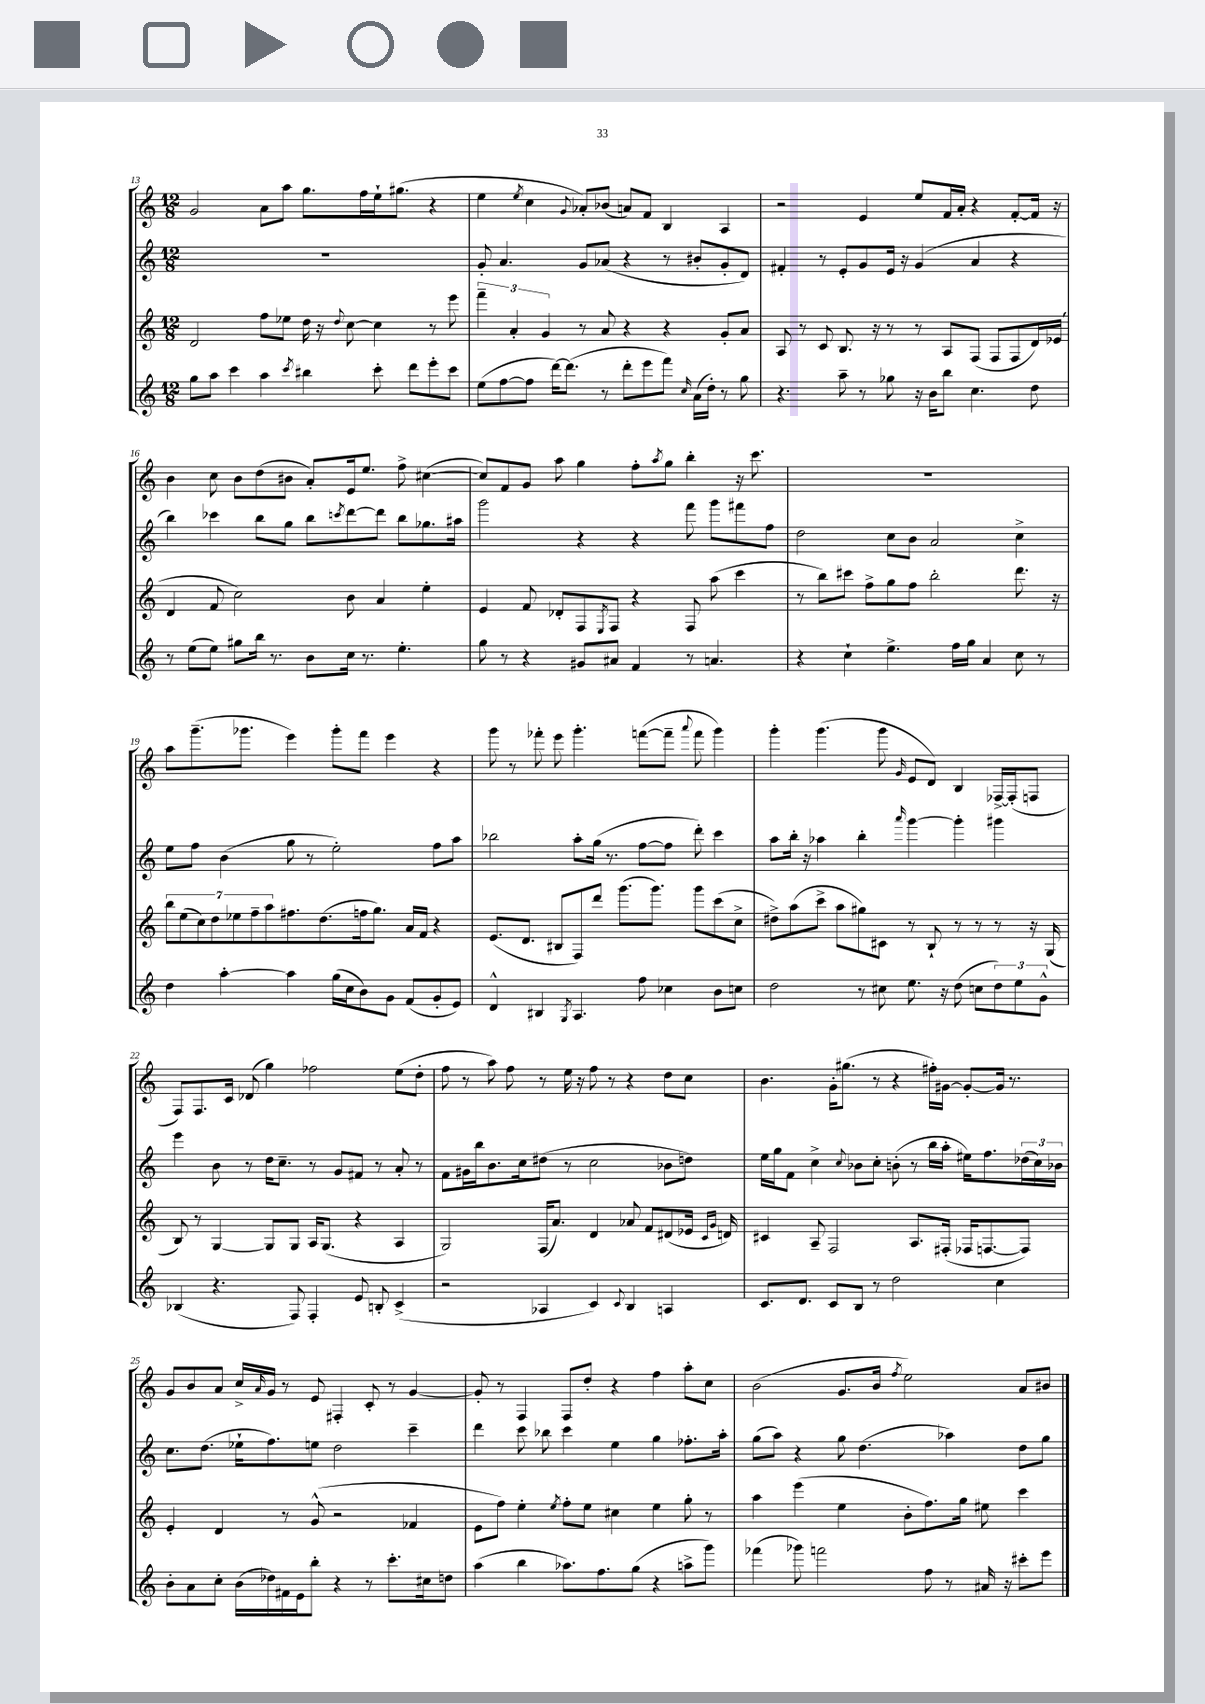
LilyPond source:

<<
\new StaffGroup <<
\new Staff = "s0" {
    \clef treble \key c \major \numericTimeSignature \time 12/8
    g'2 a'8 a''8 g''8. f''16 e''16-! gis''8.( r4 |
    e''4 \acciaccatura { e''8 } c''4 \appoggiatura { g'8 } aes'8-.) bes'8( a'8) f'8 b4 a4 |
    r2 e'4 e''8 f'16 a'16-. r4 f'8~-. f'16 r16 |
    b'4 c''8 b'8 d''8( bis'8 a'8-.) e'16 e''8. f''8-> cis''4~( |
    cis''8) f'8 g'8 a''8 g''4 f''8-. \acciaccatura { a''8 } g''8 b''4-. r16 c'''8. |
    R1. |
    a''8 g'''8.--( ges'''8. e'''4) ges'''8-. f'''8 e'''4 r4 |
    g'''8 r8 fes'''8-. e'''8 g'''4.-. f'''8~( f'''8-- \appoggiatura { a'''8 } f'''8 g'''4) |
    g'''4-. g'''4.( g'''8 \grace { g'16 } e'8 d'8) b4 fes16~-> fes16-.( f8 |
    f8) f8. c'16 des'8( g''4) fes''2 e''8( d''8-. |
    f''8 r8 a''8) f''8 r8 e''16 r16 f''8 r8 r4 d''8 c''8 |
    b'4. g'16-. gis''8.( r8 r4 fis''16-.) gis'16~ gis'8~-. gis'16 r8. |
    g'8 b'8 a'8 c''16-> \grace { a'16 } g'16 r8 e'8 fis4-. c'8-. r8 g'4~ |
    g'8-. r8 f4 f8 d''8-. r4 f''4 a''8-. c''8 |
    b'2( g'8. b'16 \acciaccatura { f''8 } e''2) a'8 bis'8 \bar "|." |
}
\new Staff = "s1" {
    \clef treble \key c \major \numericTimeSignature \time 12/8
    R1. |
    g'8-. a'4. g'8 aes'8( r4 r8 bis'8-. g'8-. d'8) |
    fis'4-. r8 e'8-. g'8 e'16 r16 g'4( a'4 r4 |
    b''4) ces'''4 b''8 g''8 b''8 \acciaccatura { c'''8 } d'''8~ d'''8 b''8 ges''8. ais''16 |
    g'''2 r4 r4 f'''8 g'''8 fis'''8 f''8 |
    d''2 c''8 b'8 a'2 c''4-> |
    e''8 f''8 b'4( g''8 r8 e''2-.) f''8 a''8 |
    bes''2 a''8-. g''16( r8. f''8~ f''8 d'''8-.) c'''4 |
    a''8 b''16-. r16 aes''4 b''4-. \grace { a'''16 } g'''4~ g'''4-. gis'''4 |
    e'''4 b'8 r8 d''16 c''8.-- r8 g'8 fis'8 r8 a'8-. r8 |
    f'8 gis'16 b''16 b'8. c''16 dis''8( r8 c''2 bes'8 d''8) |
    e''16 g''16 f'8 c''4-> \appoggiatura { c''8 } bes'8 c''8-. b'8-.( r8 b''16 a''16-. eis''16) f''8. \tuplet 3/2 { des''16( c''16) bes'16 } |
    c''8. d''8.( ees''16-! f''8.) e''8 d''2 c'''4-- |
    d'''4 c'''8 bes''8 c'''4 e''4 g''4 fes''8.-. a''16-. |
    g''8( a''8) r4 g''8 d''4.( aes''4) d''8 g''8 \bar "|." |
}
\new Staff = "s2" {
    \clef treble \key c \major \numericTimeSignature \time 12/8
    d'2 f''8 ees''8 d''16 r16 \appoggiatura { d''8 } c''8~ c''4 r8 e'''8 |
    \tuplet 3/2 { f'''4-- a'4-. g'4 } r8 a'8 r4 r4 g'8-. a'8 |
    a8 r8 c'8 b8. r16 r8 r8 a8 f8( f8 f8 d'16) ees'16( |
    d'4 f'8 c''2) b'8 a'4 e''4-. |
    e'4 f'8 des'8-. f8 \acciaccatura { e8 } f8 r4 f8 a''8( c'''4 |
    r8 b''8) cis'''8 f''8-> g''8 f''8 b''2-. d'''8. r16 |
    \tuplet 7/4 { b''8 e''8( c''8) d''8 ees''8 f''8-- a''8 } fis''8. d''8.( f''16 g''8.) a'16 f'16 r4 |
    e'8.( d'8. bis8 f8) d'''8 g'''8.( g'''8.) g'''8 c'''8( c''8-> |
    dis''8->) a''8( c'''8-> a''8 gis''8) cis'8 r8 b8-! r8 r8 r8 r16 g16( |
    b8) r8 g4~ g8 g8 a16 g8.( r4 a4 |
    g2) f16( a'8.) d'4 aes'8 f'8 dis'8( ees'16 \grace { c'16 g'16 } d'16) |
    cis'4 a8-- f2 a8. fis16-.( fes16 f8.~ f8) |
    e'4-. d'4 r8 g'8-^( r2 fes'4 |
    e'8 f''8) e''4-. \acciaccatura { e''8 } f''8-. e''8 cis''4 e''4 g''8-. r8 |
    a''4 e'''4( e''4 b'8-. f''8.) g''16 eis''8 c'''4 \bar "|." |
}
\new Staff = "s3" {
    \clef treble \key c \major \numericTimeSignature \time 12/8
    g''8 a''8 c'''4 a''4 \acciaccatura { c'''8 } bis''4 c'''8-. d'''8 e'''8-. c'''8 |
    e''8( f''8~ f''8 d'''16~) d'''8.( r8 d'''8-. e'''8 f'''8) \grace { c''16 } a'16( d''16-.) r8 g''8 |
    r4. a''8-- r8 ges''8 r16 b'16 b''8 c''4. d''8 |
    r8 e''8( e''8) gis''8 b''16 r8. b'8 c''16 r8. e''4.-. |
    g''8 r8 r4 gis'8 ais'8 f'4 r8 a'4. |
    r4 c''4-! e''4.-> f''16 g''16 a'4 c''8 r8 |
    d''4 a''4~-. a''4 g''16( c''16 b'8) g'8 f'8( g'8-. e'8) |
    d'4-^ bis4 \acciaccatura { g8 } a4. f''8 ces''4 b'8 c''8 |
    d''2 r8 cis''8 e''8. r16 d''8( c''8 \tuplet 3/2 { d''8) e''8 g'8-^ } |
    bes4( r4. f8) f4-. e'8 b8-. c'4->( |
    r2 aes4 c'4) \appoggiatura { c'8 } b4 a4 |
    c'8. d'8. c'8 b8 r8 d''2 c''4 |
    b'8-. a'8 c''8-. b'16( des''16) fis'16 e'16 b''8-. r4 r8 c'''8.-. cis''16 d''8 |
    a''4( b''4 aes''8.) f''8. g''8( r4 a''8-> g'''8) |
    fes'''4( ges'''8) f'''2 f''8 r8 ais'16 r16 cis'''8-. e'''8 \bar "|." |
}
>>
>>
\layout { \context { \Score currentBarNumber = #13 } }
